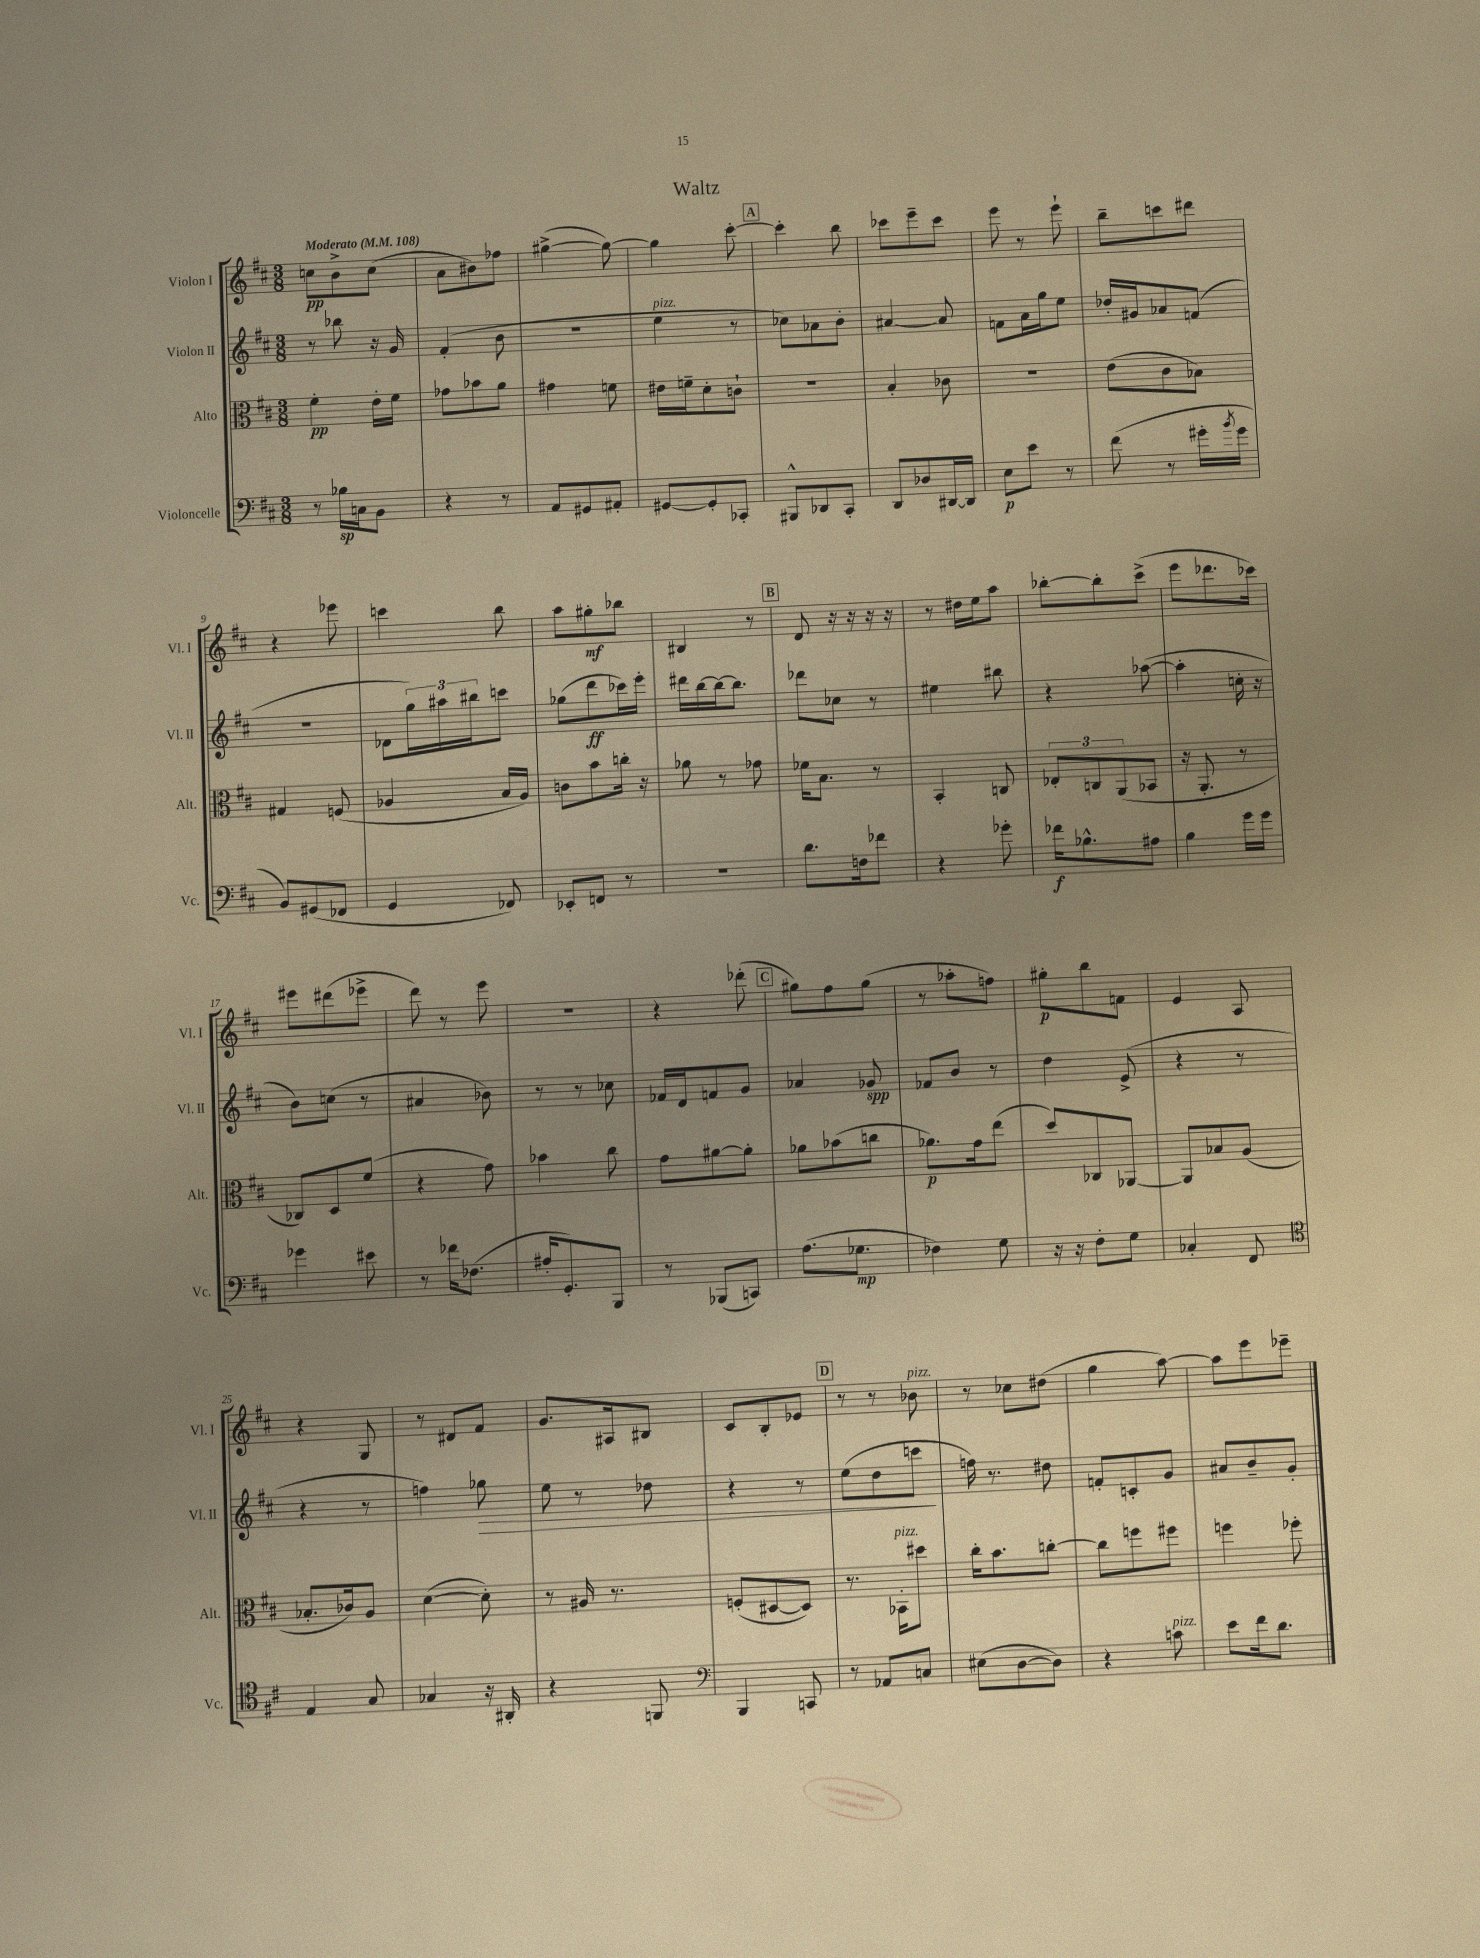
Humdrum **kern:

**kern	**kern	**kern	**kern
*staff4	*staff3	*staff2	*staff1
*clefF4	*clefC3	*clefG2	*clefG2
*k[f#c#]	*k[f#c#]	*k[f#c#]	*k[f#c#]
*M3/8	*M3/8	*M3/8	*M3/8
*MM108	*MM108	*MM108	*MM108
8r	4f#'	8r	8cc
16B-	.	8bb-	8b^
16C	.	.	.
8BB	16e'	16r	(8cc
.	16f#	16g	.
=	=	=	=
4r	8g-	(4f#'	8a
.	8b-	.	8b#)
8r	8a	8b	8ff-
=	=	=	=
8AA	4g#	4.r	([4gg#^
8GG#	.	.	.
8AA#'	8f	.	8gg#_)
=	=	=	=
[8GG#	16e#	4ee	4gg#]
.	16f~	.	.
8GG#']	8d'	.	.
8CC-'	8c`	8r	[8ccc#'
=	=	=	=
8BBB#^^	4.r	8cc-)	4ccc#']
8DD-	.	8a-	.
8CC#'	.	8b'	8bb
=	=	=	=
8DD	4B'	[4a#	8ccc-
8D-	.	.	8eee~
[16DD#	8c-	8a#]	8ccc-
16DD#]	.	.	.
=	=	=	=
8E	4.r	8f	8eee
8e	.	16a	8r
.	.	16gg	.
8r	.	8ee	8eee`
=	=	=	=
(8f#	(8e	16dd-'	8bb~
.	.	16g#	.
8r	8c#	8a-	8ccc
16g#'	8B-)	(8f	8ddd#
8qb	.	.	.
16g#	.	.	.
=	=	=	=
8BB)	4G#	4.r	4r
(8GG#	.	.	.
8FF-	(8F	.	8eee-
=	=	=	=
4GG	4A-	8d-	4ccc
.	.	24gg)	.
.	.	24aa#	.
.	.	24bb#	.
8FF-)	16B	8ccc	8bb
.	16A-)	.	.
=	=	=	=
8EE-'	8c	(8gg-	8aa
8FF	8b	8ddd	8gg#'
8r	16cc'	16ccc-)	8bb-
.	16r	16eee'	.
=	=	=	=
4.r	8a-	16ddd#	4B#
.	.	[16bb	.
.	8r	16bb_	.
.	.	8.bb]	.
.	8g-	.	8r
=	=	=	=
8.d	16f-	8ddd-	8d
.	8.B	.	.
.	.	8cc-	16r
16F	.	.	16r
8f-	8r	8r	16r
.	.	.	16r
=	=	=	=
4r	4BB'	4ee#	8r
.	.	.	16dd#
.	.	.	16ee
8g-'	8C	8bb#	8aa
=	=	=	=
16f-	12E-'	4r	[8bb-'
8.B-^^	.	.	.
.	12C	.	.
.	.	.	8bb-']
.	(12AA	.	.
8A#	8BB-	([8aa-	(8ccc#^
=	=	=	=
4B	16r	4aa-']	8eee
.	8.AA'	.	.
.	.	.	8.ddd-
16g	8r	16cc'	.
16g	.	16r	16ccc-)
=	=	=	=
4g-	8C-)	8b)	8eee#
.	8D	(8cc	(8ddd#
8e#	(8f#	8r	8eee-^
=	=	=	=
8r	4r	4a#	8ddd)
16f-	.	.	8r
(8.F-	.	.	.
.	8g)	8b-)	8eee
=	=	=	=
16A#'	4b-	8r	4.r
8.GG')	.	.	.
.	.	8r	.
8BBB	8cc#	8cc-	.
=	=	=	=
8r	8g	16f-	4r
.	.	16d	.
(8BBB-	[8a#	8f	.
8CC)	8a#']	8g	(8ddd-'
=	=	=	=
(8.A	8a-	4a-	8gg#)
.	(8b-	.	8ff#
8.G-	.	.	.
.	8cc	8g-	(8gg#
=	=	=	=
4F-)	8.a-)	8f-	8r
.	.	8b	8aa-'
.	16g	.	.
8G	(8ee	8r	8ff)
=	=	=	=
16r	8dd)	4dd	8gg#'
16r	.	.	.
8F#'	8C-	.	8bb
8G	[8AA-	(8e^	8f
=	=	=	=
4C-'	8AA-]	4r	4e
.	8B-	.	.
8FF#	(8A	8r	8A
=	=	=	=
*clefC4	*	*	*
4E	8.B-'	4r	4r
.	16c-)	.	.
8G	8A	8r	8G
=	=	=	=
4G-	([4d	4ff)	8r
.	.	.	8d#
16r	8d'])	8gg-	8f#
16AA#'	.	.	.
=	=	=	=
4r	8r	8ee	8.g
.	16A#	8r	.
.	8.r	.	16A#
8FF	.	8dd-	8B#
=	=	=	=
*clefF4	*	*	*
4BBB	(8F'	4r	8c#
.	[8D#	.	8B'
8CC	8D#])	8r	8e-
=	=	=	=
8r	8.r	(8ee	8r
8AA-	.	8dd	8r
.	16BB-'	.	.
8C	8dd#	8ccc	8b-
=	=	=	=
(8E#	16cc#'	16ff)	8r
.	8.b	8.r	.
[8D	.	.	8cc-
8D])	[8cc'	8dd#	(8dd#
=	=	=	=
4r	8cc]	8f'	4gg
.	8ff	8c'	.
8c	8ff#	8g	[8aa)
=	=	=	=
8e	4ff	8a#	8aa]
16f#	.	8b~	8eee
8.d	.	.	.
.	8ff-'	8g'	8eee-~
==	==	==	==
*-	*-	*-	*-
